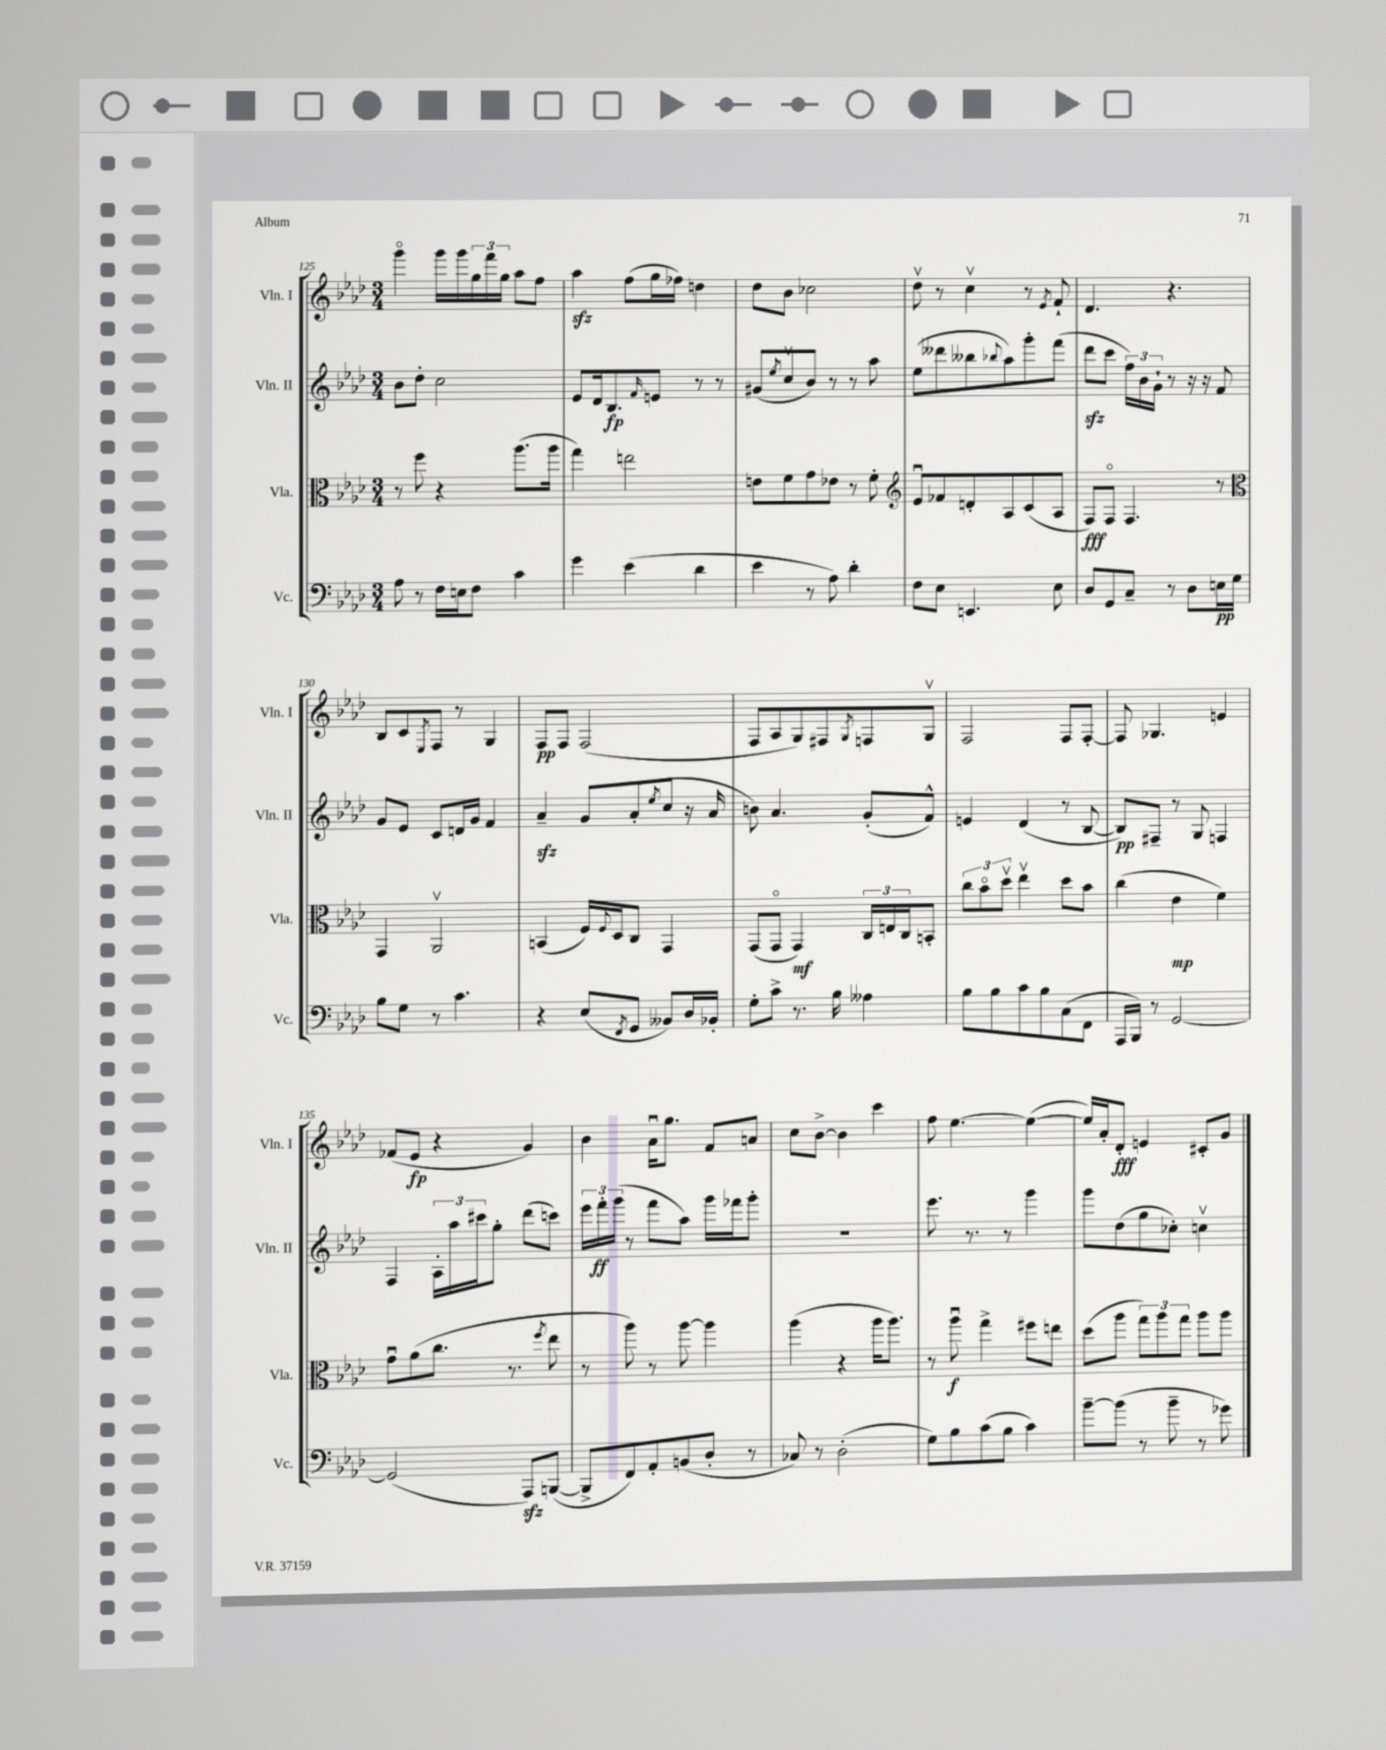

**kern	**kern	**kern	**kern
*staff4	*staff3	*staff2	*staff1
*clefF4	*clefC3	*clefG2	*clefG2
*k[b-e-a-d-]	*k[b-e-a-d-]	*k[b-e-a-d-]	*k[b-e-a-d-]
*M3/4	*M3/4	*M3/4	*M3/4
8A-	8r	8b-	4gggo
8r	8ff	8dd-'	.
16F	4r	2cc	16ggg
16E	.	.	16ggg
8F	.	.	24gg
.	.	.	24fff
.	.	.	24gg
4c	(8.aa-	.	8aa-
.	.	.	8ff
.	16aa-	.	.
=	=	=	=
4g	4gg)	8e-	4aa-
.	.	16d-	.
.	.	8.B-	.
(4e-	2ee	.	(8ff
.	.	16qqf	.
.	.	8e	16gg
.	.	.	16ff-)
4d-	.	8r	4dd
.	.	8r	.
=	=	=	=
4e-	8e	(8g#	8dd-
.	.	8qee-	.
.	8f	8ccv	8b-
8r	8g	8b-)	2cc-
8A-)	8e-	8r	.
4d-'	8r	8r	.
.	8f'	8aa-	.
=	=	=	=
*	*clefG2	*	*
8F	8e-u	(8ee-	8dd-v
8E-	8f-	8ddd--	8r
4.EE	8d'	8bb--	4ccv
.	.	8qqbb-	.
.	8A-	8aa-)	.
.	(8c	8ggg'	8r
.	.	.	8qe-
8E-	8A-	(8fff	8f`
=	=	=	=
8D-	8F)	8ddd-	4.d-
8GG	8Fo	8ccc	.
8C~	4.F	24ff)	.
.	.	24b-	.
.	.	24g`	.
8r	.	8r	4.r
8D-	.	16r	.
.	.	16r	.
16E	8r	8f	.
16G	.	.	.
=	=	=	=
*	*clefC3	*	*
8B-	4GG	8g	8B-
8G	.	8e-	8c
.	.	.	8qE-
8r	2AA-v	8c	8F
4.c	.	16d	8r
.	.	16g	.
.	.	4f	4G
=	=	=	=
4r	(4BB	4a-~	8F
.	.	.	8F
(8E-	16F)	8g	(2F
.	8qqF	.	.
.	16D-	.	.
8qFF	.	.	.
8GG	8C	(8a-'	.
.	.	8qee-	.
8BB--)	4GG	8cc	.
16D-	.	16r	.
16BB-'	.	16a-	.
=	=	=	=
8G'	(8GG	8b)	8F
8c^	8GGo	4.a-	8A-
8.r	4GG)	.	8G)
.	.	.	8F#
16B-	.	.	.
.	.	.	8qG
4A--	24C	(8g'	8F
.	24E	.	.
.	24C	.	.
.	8BB'	8f^^)	8Gv
=	=	=	=
8B-	12cc	4e	2F
.	12b-o	.	.
8B-	.	.	.
.	12dd-v	.	.
8c	4ee-v	(4d-	.
8B-	.	.	.
(8C	8dd-	8r	8F
8FF	8b-	[8B-	[8F'
=	=	=	=
16AAA-	(4cc	8B-])	8F]
16BBB-)	.	.	.
8r	.	8F#~	4.G-
[2GG	4e-	8r	.
.	.	8G	.
.	4f)	4F	4e
=	=	=	=
(2GG]	8gu	4F	(8f-
.	(8a-	.	8e-
.	8.cc	24A-'	4r
.	.	24aa-	.
.	.	24ccc#	.
.	.	8gg'	.
.	8.r	.	.
8AAA-)	.	(8ddd-	4g)
.	8qff	.	.
([8BBB	8ee-	8ccc)	.
=	=	=	=
8BBB^]	8r	24eee-	4b-
.	.	24fff'	.
.	.	(24ggg	.
8FF)	8aa-)	8r	.
8AA-'	8r	8fff	16a-u
.	.	.	8.gg
(8BB	[8aa-	8aa-)	.
8D-'	4aa-]	16ggg	8f
.	.	16fff-	.
8r	.	8ggg'	8a
=	=	=	=
8C-)	(4aa-	2.r	8cc
8r	.	.	[8b-^
(2D-'	4r	.	4b-]
.	16aa-	.	4ccc
.	8.aa-)	.	.
=	=	=	=
8G)	8r	8.eee-	8ff
8B-	8aa-u	.	[4.ee-
.	.	8.r	.
(8c	4gg^	.	.
8B-	.	8r	.
4c)	8ff#	4ggg	(4ee-_
.	8ee	.	.
=	=	=	=
[8b-~	(8dd-	8ggg	16ee-])
.	.	.	16a-'
(8b-]	8aa-	(8dd-	8d-'
8r	12gg)	8gg	4e
.	12aa-	.	.
8b-~	.	8cc-')	.
.	12gg	.	.
8r	8aa-	4ccv	8c#'
8g-)	8aa-	.	8g
==	==	==	==
*-	*-	*-	*-
